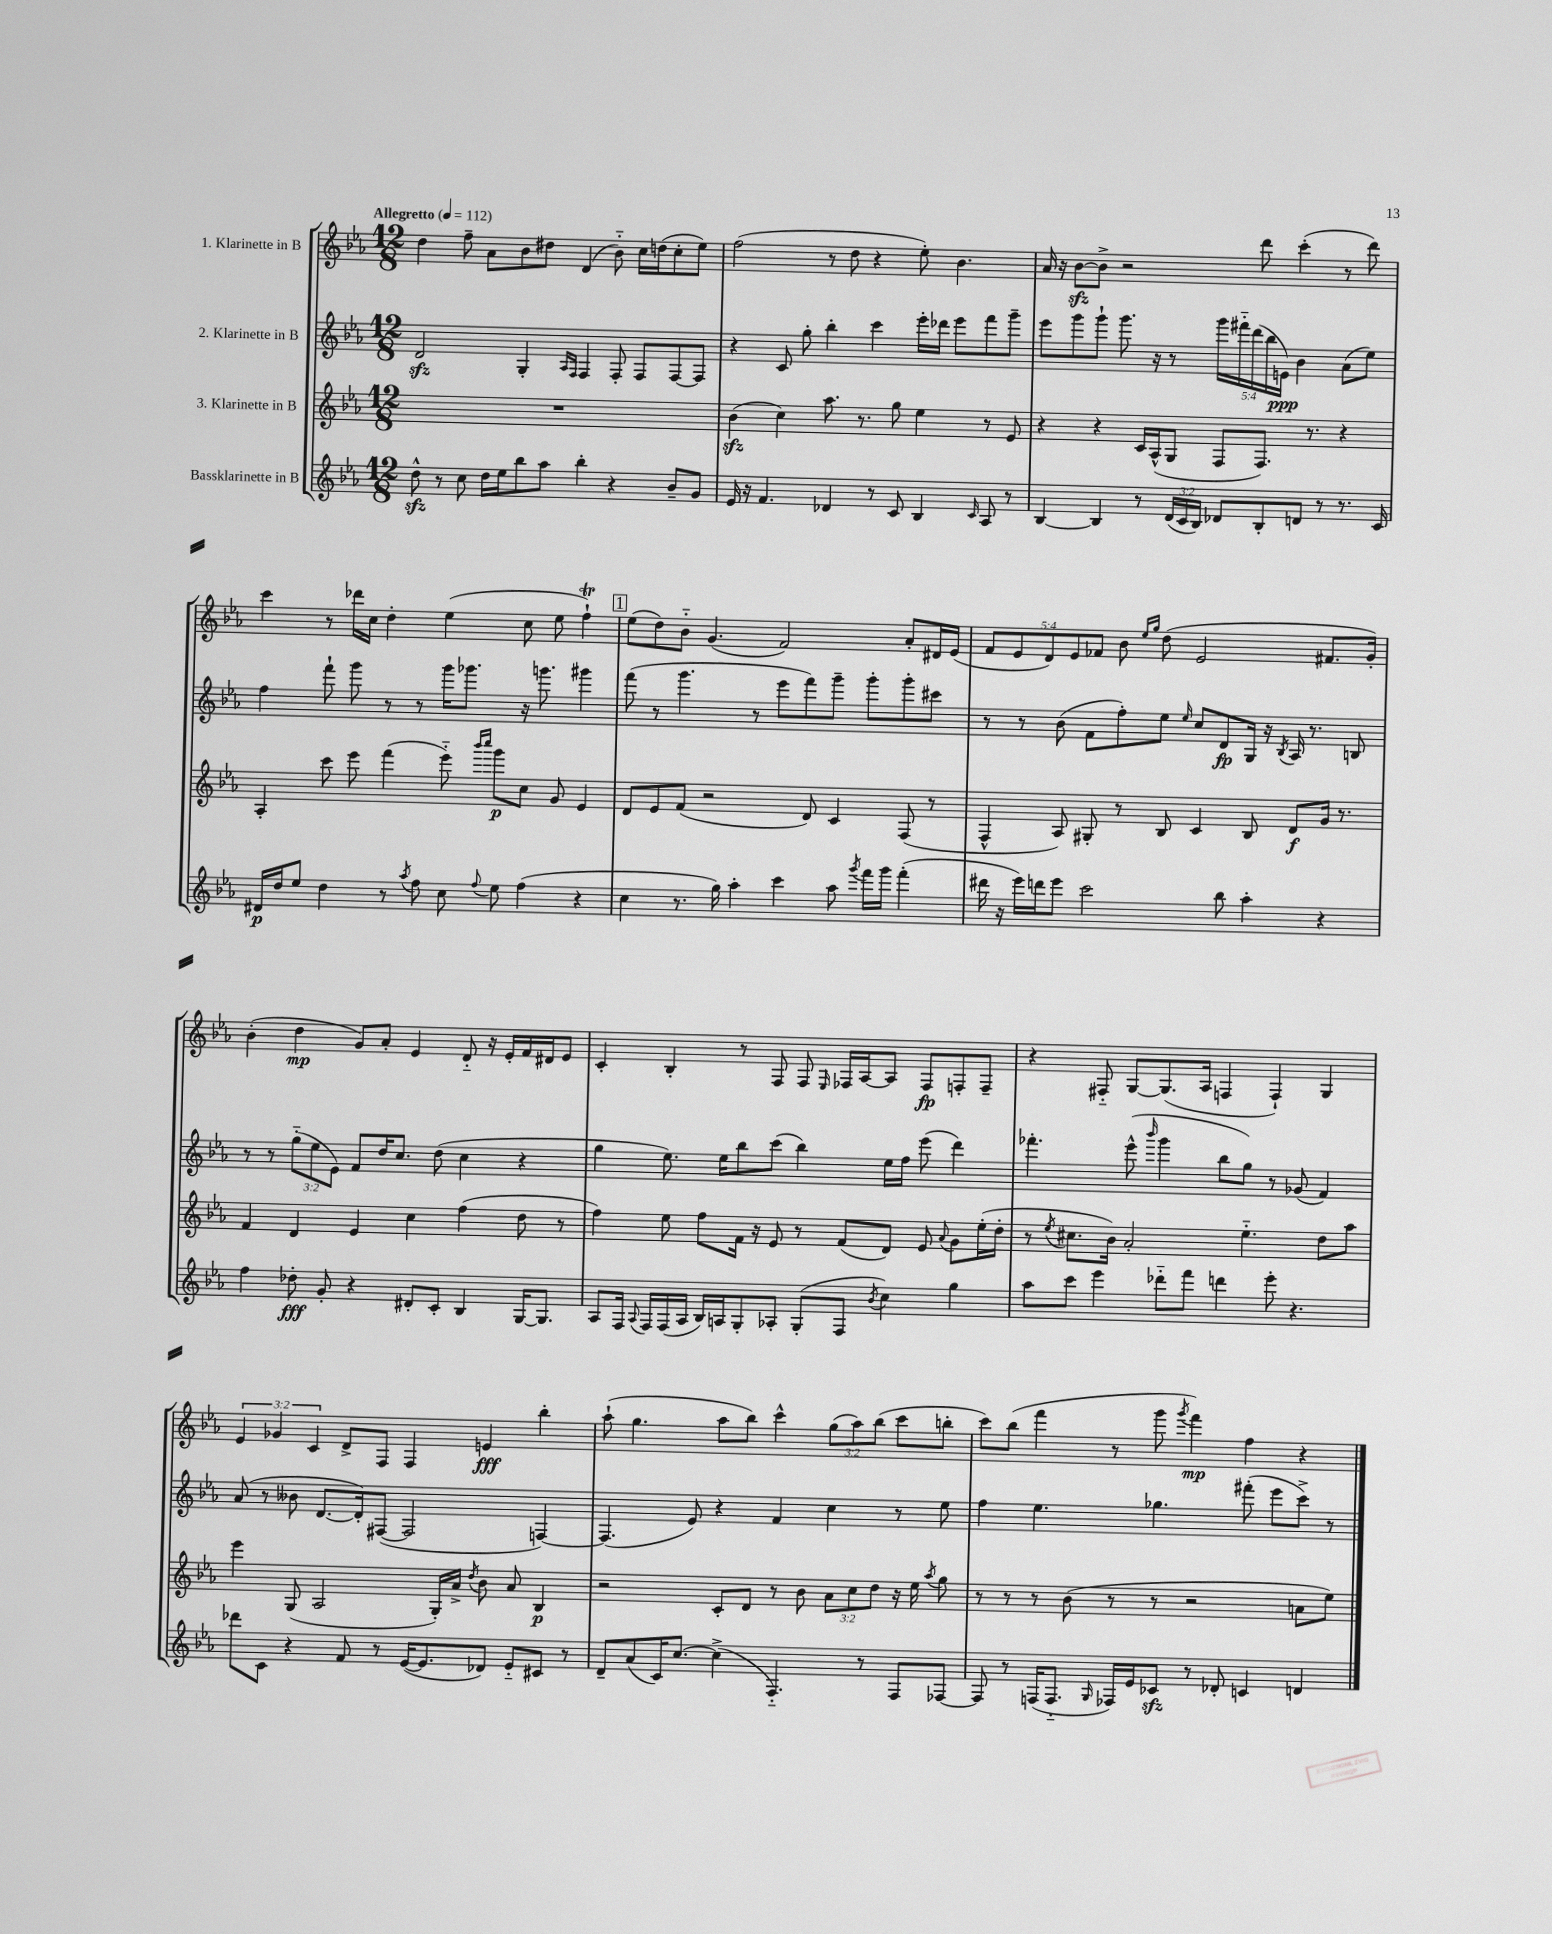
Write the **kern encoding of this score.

**kern	**kern	**kern	**kern
*staff4	*staff3	*staff2	*staff1
*clefG2	*clefG2	*clefG2	*clefG2
*k[b-e-a-]	*k[b-e-a-]	*k[b-e-a-]	*k[b-e-a-]
*M12/8	*M12/8	*M12/8	*M12/8
*MM112	*MM112	*MM112	*MM112
8dd^^\	1.r	2d/	4dd\
8r	.	.	.
8cc\	.	.	8ff~\
16dd\LL	.	.	8a-\L
16ee-\J	.	.	.
8bb-\	.	4G'/	8b-\
8aa-\J	.	.	8dd#\J
.	.	16qqA-/LL	.
.	.	16qqF/JJ	.
4bb-'\	.	4F/	(4d/
4r	.	8F'/	8b-'~\)
.	.	8F/L	16cc\LL
.	.	.	(16dd\J
8b-~/L	.	[8F/	8cc'\
8g/J	.	8F/]J	8ee-\J)
=	=	=	=
16e-/	(4b-\	4r	(2ff\
16r	.	.	.
4.f/	.	.	.
.	4cc\)	8c/	.
.	.	8gg'\	.
4d-/	8.aa-\	4bb-'\	8r
.	.	.	8dd\
.	8.r	.	.
8r	.	4ccc\	4r
8c/	8gg\	.	.
4B-/	4ee-\	16eee-'\LL	8ee-'\)
.	.	16ddd-\JJ	.
.	.	8eee-\L	4.b-\
16qqc/	.	.	.
8A-/	8r	8fff\	.
8r	8e-/	8ggg~\J	.
=	=	=	=
[4B-/	4r	8eee-\L	16a-/
.	.	.	16r
.	.	8ggg\	[8b-\L
4B-/]	4r	8ggg`\J	8b-^\]J
.	.	8.ggg\	2r
8r	16c/LL	.	.
.	(16A-^^/J	16r	.
(24d/LL	8G/J	8r	.
24c/	.	.	.
24B-/JJ)	.	.	.
8d-/L	8F/L	20ggg\LL	.
.	.	20fff#'~\	.
.	.	(20ddd\	.
8B-'/	8.F/J)	.	8ddd\
.	.	20bb-\	.
.	.	20e\JJ)	.
8d/J	.	4b-\	(4ccc'\
.	8.r	.	.
8r	.	.	.
8.r	4r	(8a-\L	8r
.	.	8ee-\J)	8ddd\)
16c/	.	.	.
=	=	=	=
16d#/LL	4A-'/	4ff\	4ccc\
16dd/J	.	.	.
8ee-/J	.	.	.
4dd\	8ccc\	8fff`\	8r
.	8eee-\	8ggg\	16ddd-\LL
.	.	.	16cc\JJ
8r	(4fff\	8r	4dd'\
8qaa-/	.	.	.
8ff\	.	8r	.
8cc\	8eee-'~\)	16ggg\LK	(4ee-\
.	.	8.ggg-\J	.
.	16qqbbb-/LL	.	.
8qqff/	16qqcccc/JJ	.	.
8ee-\	8ggg\L	.	.
(4ff\	8cc\J	16r	8cc\
.	.	8.ggg\	.
.	8g/	.	8ee-\
4r	4e-/	4ggg#\	4ff`\)
=	=	=	=
4cc\	8d/L	(8fff\	(8ee-\L
.	8e-/	8r	8dd\)
8.r	(8f/J	4.ggg\	8b-'~\J
.	2r	.	(4.g/
16gg\)	.	.	.
4aa-'\	.	.	.
.	.	8r	.
4ccc\	.	8eee-\L	2f/)
.	8d/)	8fff\)	.
8aa-\	4c/	8ggg~\J	.
8qggg/	.	.	.
16fff\LL	.	8ggg'\L	.
16ggg\JJ	.	.	.
(4fff'\	(8F/	8ggg'\	8a-'/L
.	8r	8ccc#\J	16d#/L
.	.	.	(16e-/JJ
=	=	=	=
16ddd#\	4F^^/	8r	10f/L
16r	.	.	.
.	.	.	10e-/
16eee-\LL)	.	8r	.
16ddd\J	.	.	.
.	.	.	10d/)
8eee-\J	8A-/)	(8b-\	.
.	.	.	10e-/
2ccc\	8G#'/	8f\L	.
.	.	.	10f-/J
.	8r	8ff'\)	8b-\
.	.	.	16qqee-/LL
.	.	.	16qqgg/JJ
.	8B-/	8ee-\J	(8dd\
.	.	16qqee-/	.
.	4c/	8cc/L	2e-/
8bb-\	.	8d/	.
4aa-'\	8B-/	16G/Jk	.
.	.	16r	.
.	.	8qB-/	.
.	8d/L	16A-/	.
.	.	8.r	.
4r	16g/Jk	.	8.f#/L
.	8.r	.	.
.	.	8B/	.
.	.	.	16g'/Jk)
=	=	=	=
4ff\	4f/	8r	(4b-'\
.	.	8r	.
8dd-'\	4d/	(12gg'~\L	4dd\
.	.	12ee-\	.
8g'/	.	.	.
.	.	12e-\J)	.
4r	4e-/	8f/L	8g/L)
.	.	16dd/K	8a-'/J
.	.	8.cc/J	.
8d#'/L	4cc\	.	4e-/
8c'/J	.	(8dd\	.
4B-/	(4ff\	4cc\	8d'~/
.	.	.	16r
.	.	.	16e-'/LL
[16G/LK	8dd\	4r	16f/
8.G/]J	.	.	16d#/J
.	8r	.	8e-/J
=	=	=	=
8A-/L	4ff\)	4gg\	4c'/
16F/Jk	.	.	.
8qqA-/	.	.	.
16F/LL	.	.	.
(16F/	8ee-\	8.ee-\)	4B-'/
16A-/JJ	.	.	.
16B-/LL)	8ff\L	.	.
16A/J	.	16ee-\LK	.
8G'/	16f\Jk	8bb-\	8r
.	16r	.	.
8A-'/J	8e-/	(8ccc\J	8F/
(8G'/L	8r	4bb-\)	8F/
.	.	.	16qqE-/
8F/J	(8f/L	.	16F-/LL
.	.	.	[16A-/J
8qb-/	.	.	.
4cc\)	8d/J)	16ee-\LL	8A-/]J
.	.	16ff\JJ	.
.	8e-/	(8eee-\	8F-/L
.	8qqa-/	.	.
4gg\	8g\L	4ddd\)	8F'/
.	(16ee-'\L	.	8F~/J
.	16dd'\JJ	.	.
=	=	=	=
8aa-\L	8r	4.fff-'\	4r
.	8qee-/	.	.
8ccc\J	8.cc#\L	.	.
4eee-\	.	.	8F#'~/
.	16b-\Jk)	.	.
.	2a-'/	(8eee-^^\	[8G/L
.	.	16qqbbb-/	.
8ddd-'~\L	.	4ggg\	(8.G/]
8fff\J	.	.	.
.	.	.	16A-/Jk
4ddd\	.	8bb-\L	4F/
.	4.ee-'~\	8gg\J)	.
8eee-'\	.	8r	4F`/)
4.r	.	(8g-/	.
.	8dd\L	4f/)	4G/
.	8aa-\J	.	.
=	=	=	=
8ddd-\L	4eee-\	(8a-/	6e-/
8c\J	.	8r	.
.	.	.	6g-/
4r	(8G/	8b--\	.
.	.	.	6c/
.	2A-/	[8.d/L	.
8f/	.	.	8d^/L
.	.	16d'/]k)	.
8r	.	([8F#/J	8F/J
([16e-/LK	.	2F#/]	4F/
8.e-/]	.	.	.
.	16G'/LL)	.	.
.	16a-^/JJ	.	.
.	8qdd/	.	.
8d-/J)	8b-\	.	4e/
8e-'~/L	8a-/	.	.
8c#/J	4B-/	[4F/)	4bb-'\
8r	.	.	.
=	=	=	=
8d~/L	2r	(4.F/]	(8aa-`\
(8a-/	.	.	4.gg\
16c/K)	.	.	.
[8.cc/J	.	.	.
.	.	8e-/)	.
(4cc^\]	8c'/L	4r	8aa-\L
.	8d/J	.	8bb-\J)
4.F'~/)	8r	4f/	4ccc^^\
.	8b-\	.	.
.	12a-\L	4cc\	(12gg\L
.	12cc\	.	12aa-\)
8r	.	.	.
.	12dd\J	.	(12bb-\J
8F/L	16r	8r	8ccc\L
.	16ee-\	.	.
.	8qaa-/	.	.
[8F-/J	8gg\	8ee-\	8bb'\J
=	=	=	=
8F-/]	8r	4ff\	8ccc\L)
8r	8r	.	(8bb-\J
(16F/LK	8r	4.ee-\	4fff\
8.F'~/J	.	.	.
.	(8b-\	.	.
16qqG/	.	.	.
16F-/LL)	8r	.	8r
16e-/J	.	.	.
8c-/J	8r	4.gg-\	8ggg\
.	.	.	8qggg/
8r	2r	.	4fff\)
8d-'/	.	.	.
4c/	.	(8fff#'\	4ff\
.	.	8eee-\L	.
4d/	8a\L	8ccc^\J)	4r
.	8ee-\J)	8r	.
==	==	==	==
*-	*-	*-	*-
